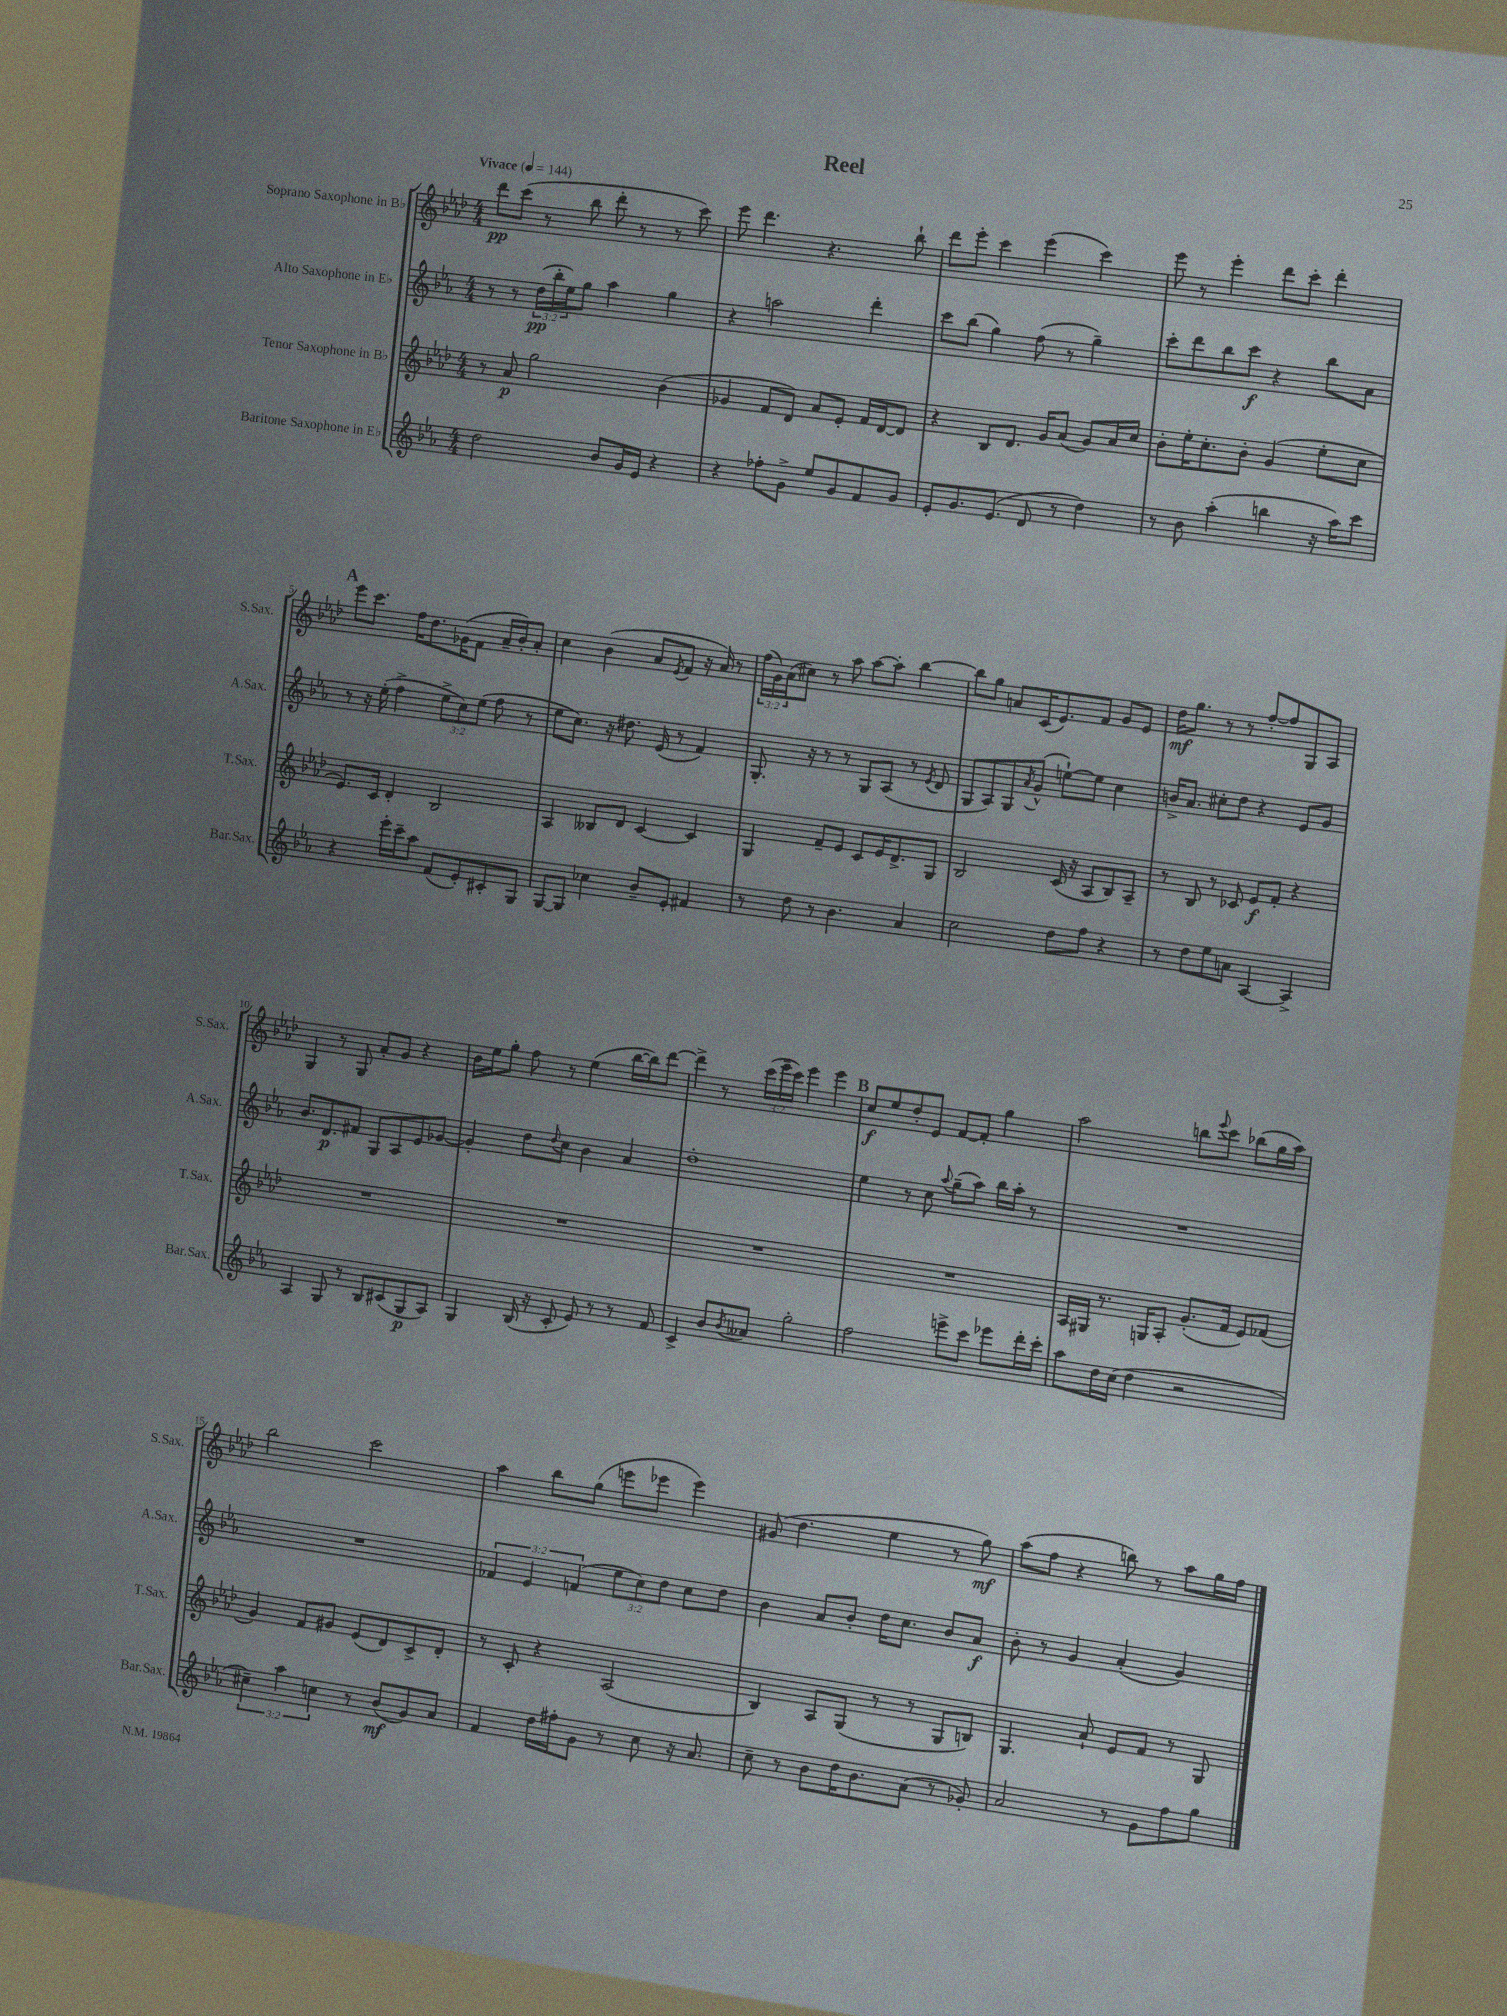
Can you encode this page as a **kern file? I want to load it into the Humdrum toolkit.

**kern	**kern	**kern	**kern
*staff4	*staff3	*staff2	*staff1
*clefG2	*clefG2	*clefG2	*clefG2
*k[b-e-a-]	*k[b-e-a-d-]	*k[b-e-a-]	*k[b-e-a-d-]
*M4/4	*M4/4	*M4/4	*M4/4
*MM144	*MM144	*MM144	*MM144
2dd\	8r	8r	8ddd-\L
.	8a-/	8r	(8ccc\J
.	2gg\	(24dd\LL	8r
.	.	24bb-'\	.
.	.	24ee-\J)	.
.	.	8gg\J	8bb-\
8b-/L	.	4aa-\	8ddd-'\
16g/L	.	.	8r
16e-/JJ	.	.	.
4r	(4b-\	4gg\	8r
.	.	.	8ccc\)
=	=	=	=
4r	4g-/	4r	8eee-\
.	.	.	4.ddd-\
8ff-'\L	8f/L	2aa\	.
8g^\J	8d-/J)	.	.
8ee-/L	8a-/L	.	4.r
8g/	8e-'/J	.	.
8f/	16f/LL	4ddd'\	.
.	[16d-/J	.	.
8g/J	8d-/]J	.	8bb-`\
=	=	=	=
8e-'/L	4r	8ccc\L	8ddd-\L
8.g/	.	(8bb-\J	8eee-'\J
.	8B-/L	4gg\)	4ccc\
(8.e-/J	.	.	.
.	8.d-/J	.	.
8d/	.	(8ff\	(4eee-\
.	16g/LK	.	.
8r	(8a-/J	8r	.
4dd\)	8g/L)	4gg~\)	4ccc\)
.	16a-/L	.	.
.	16cc/JJ	.	.
=	=	=	=
8r	8b-'\L	8ccc'\L	8eee-\
8b-\	16ee-'\K	8ddd\	8r
.	8.cc'\	.	.
(4aa-'\	.	8bb-\	4eee-'\
.	8b-'\J	8ccc\J	.
4bb\	(4g/	4r	8ddd-\L
.	.	.	8ccc'\J
16r	8ee-'\L	8bb-\L	4ddd-'\
16aa-\LK)	.	.	.
8ccc\J	8cc\J	8a-\J	.
=	=	=	=
4r	8.e-/L)	8r	8eee-\L
.	.	16r	8.ccc\J
.	16c/Jk	(16ee-'\	.
16eee-'\LL	4d-'/	4ff^\	.
16ccc~\J	.	.	16ff\LK
8aa-\J	.	.	8.dd-\
(8f/L	2B-/	12ee-^\L	.
.	.	.	(16g-\K
.	.	12cc\)	.
8e-'/)	.	.	8f\J
.	.	(12ee-\J	.
8c#'/	.	8ff\	16a-~/LL
.	.	.	16b-'/J)
8G/J	.	8r	8a-'/J
=	=	=	=
[8G/L	4A-/	8ee-\L	4cc\
8G/]J	.	8.cc\J)	.
4cc-\	8B--/L	.	(4b-\
.	.	16r	.
.	8d-/J	8.dd#\	.
8b-~/L	[4c/	.	8a-/L
.	.	(16e-/	.
.	.	.	8qe-/
8e-'/J	.	8r	8f/J
4f#/	4c/]	4f/)	16r
.	.	.	16a-/)
.	.	.	8r
=	=	=	=
8r	4G/	8.G'/	(24ff\LL
.	.	.	24g\)
.	.	.	(24a-\J
8dd\	.	.	8cc#\J)
.	.	16r	.
8r	8f~/L	8r	8r
4.b-\	8e-/J	8r	8aa-\
.	8c/L	8G/L	[8aa-\L
.	16e-/K	(8A-/J	8aa-'\]J
.	8.d-^/	.	.
4a-/	.	8r	[4bb-\
.	.	8qe-/	.
.	8G/J	8d/	.
=	=	=	=
2cc\	2B-/	8G/L	8bb-\]L
.	.	8A-/)	8gg\J
.	.	8G/	8a/L
.	.	8qa-/	.
.	.	(8g^^/J	(16c/K
.	.	.	8.e-/)
8dd\L	(16c/	[8ee`\L)	.
.	16r	.	.
8ff\J	8A-/L	8ee\]J	8f/J
4r	8B-/)	4cc\	8g/L
.	8A-~/J	.	8e-/J
=	=	=	=
8r	8r	16b^/LK	16dd-\LK
.	.	8.a-/J	8.gg\J
8dd\L	8B-/	.	.
8ee-\	8r	8cc#'\L	8r
8a\J	8c-/	8dd\J	8r
[4A-/	8e-/L	4r	[8ff'/L
.	8f'/J	.	8ff/]
4A-^/]	4r	8e-/L	8G/
.	.	8g/J	8A-/J
=	=	=	=
4A-/	1r	8.b-/L	4G/
.	.	8.d/	.
8G/	.	.	8r
8r	.	8f#/J	8G/
8B-/L	.	8G/L	8a-'/L
(8c#/	.	8A-/	8g/J
8G/	.	8e-/	4r
8A-/J)	.	[8g-/J	.
=	=	=	=
4G/	1r	4g-'/]	16b-\LL
.	.	.	16ee-\J
.	.	.	8gg'\J
(16B-/	.	8dd\L	8ff\
16r	.	.	.
.	.	8qqdd/	.
8c'/	.	8cc\J	8r
8e-/)	.	4b-\	(4ee-\
8r	.	.	.
8r	.	4a-/	[16bb-\LL
.	.	.	16bb-\]J)
8f/	.	.	[8ddd-\J
=	=	=	=
4c^/	1r	1dd'	4ddd-^\]
8b-/L	.	.	8r
8qb-/	.	.	.
8a--/J	.	.	(24ccc\LL
.	.	.	24eee-~\
.	.	.	24ccc\JJ)
2gg'\	.	.	4eee-\
.	.	.	4eee-\
=	=	=	=
2ff\	1r	4ee-\	8cc/L
.	.	.	8ee-/
.	.	8r	8dd-'/
.	.	8cc\	8e-/J
.	.	8qqaa-/	.
8eee^\L	.	(8gg~\L	[8f/L
8ccc\J	.	8aa-\J)	8f'/]J
8eee-\L	.	16bb-\LL	4gg\
.	.	16aa-'\JJ	.
16ddd'\L	.	8r	.
16ccc'\JJ	.	.	.
=	=	=	=
8aa-\L	16A-/LL	1r	2aa-\
.	16G#/JJ	.	.
16dd\L	8.r	.	.
(16cc\JJ	.	.	.
4dd\	.	.	.
.	16G/LK	.	.
.	8A-'/J	.	.
2r	(8.g'/L	.	8bb\L
.	.	.	8qqeee-/
.	.	.	8ccc\J
.	16f/Jk	.	.
.	8e-/L)	.	(8bb-\L
.	(8f-/J	.	16gg\L
.	.	.	16aa-\JJ)
=	=	=	=
6cc#~\)	4g/)	1r	2bb-\
6aa-\	.	.	.
.	8f/L	.	.
6cc\	.	.	.
.	8g#/J	.	.
8r	(8e-/L	.	2ccc\
(8b-/L	8d-/)	.	.
8g/)	8c^/	.	.
8a-/J	8d-'/J	.	.
=	=	=	=
4f/	8r	6f-/	4aa-\
.	8c'/	.	.
.	.	6e-/	.
16dd\LL	4r	.	8bb-\L
16ff#'\J	.	.	.
.	.	(6f/	.
8g\J	.	.	(8gg\J
8r	(2A-/	12ee-\L	8eee\L
.	.	12cc\)	.
8cc\	.	.	8eee-\J
.	.	12dd\J	.
16r	.	8cc\L	4eee-\)
8.a-/	.	.	.
.	.	8dd\J	.
=	=	=	=
8cc~\	4B-/)	4b-\	(8g#/
8r	.	.	4.dd-\
8b-\L	8A-/L	8a-/L	.
16dd\K	(8G/J	8b-'/J	.
8.b-\	.	.	.
.	8r	16dd\LK	4ee-\
.	.	8.cc\J	.
(8a-\J	8r	.	.
8r	8G/L	8b-/L	8r
8g-'/)	8B/J)	8a-/J	8gg\)
=	=	=	=
2a-/	4.G/	8b-'\	(8aa-\L
.	.	8r	8ff\J
.	.	4g/	4r
.	8a-`/	.	.
8r	8e-/L	(4a-'/	8bb\)
8g\L	8f/J	.	8r
8ff\	8r	4g/)	8aa-\L
8gg\J	8G/	.	16gg\L
.	.	.	16ff\JJ
==	==	==	==
*-	*-	*-	*-
